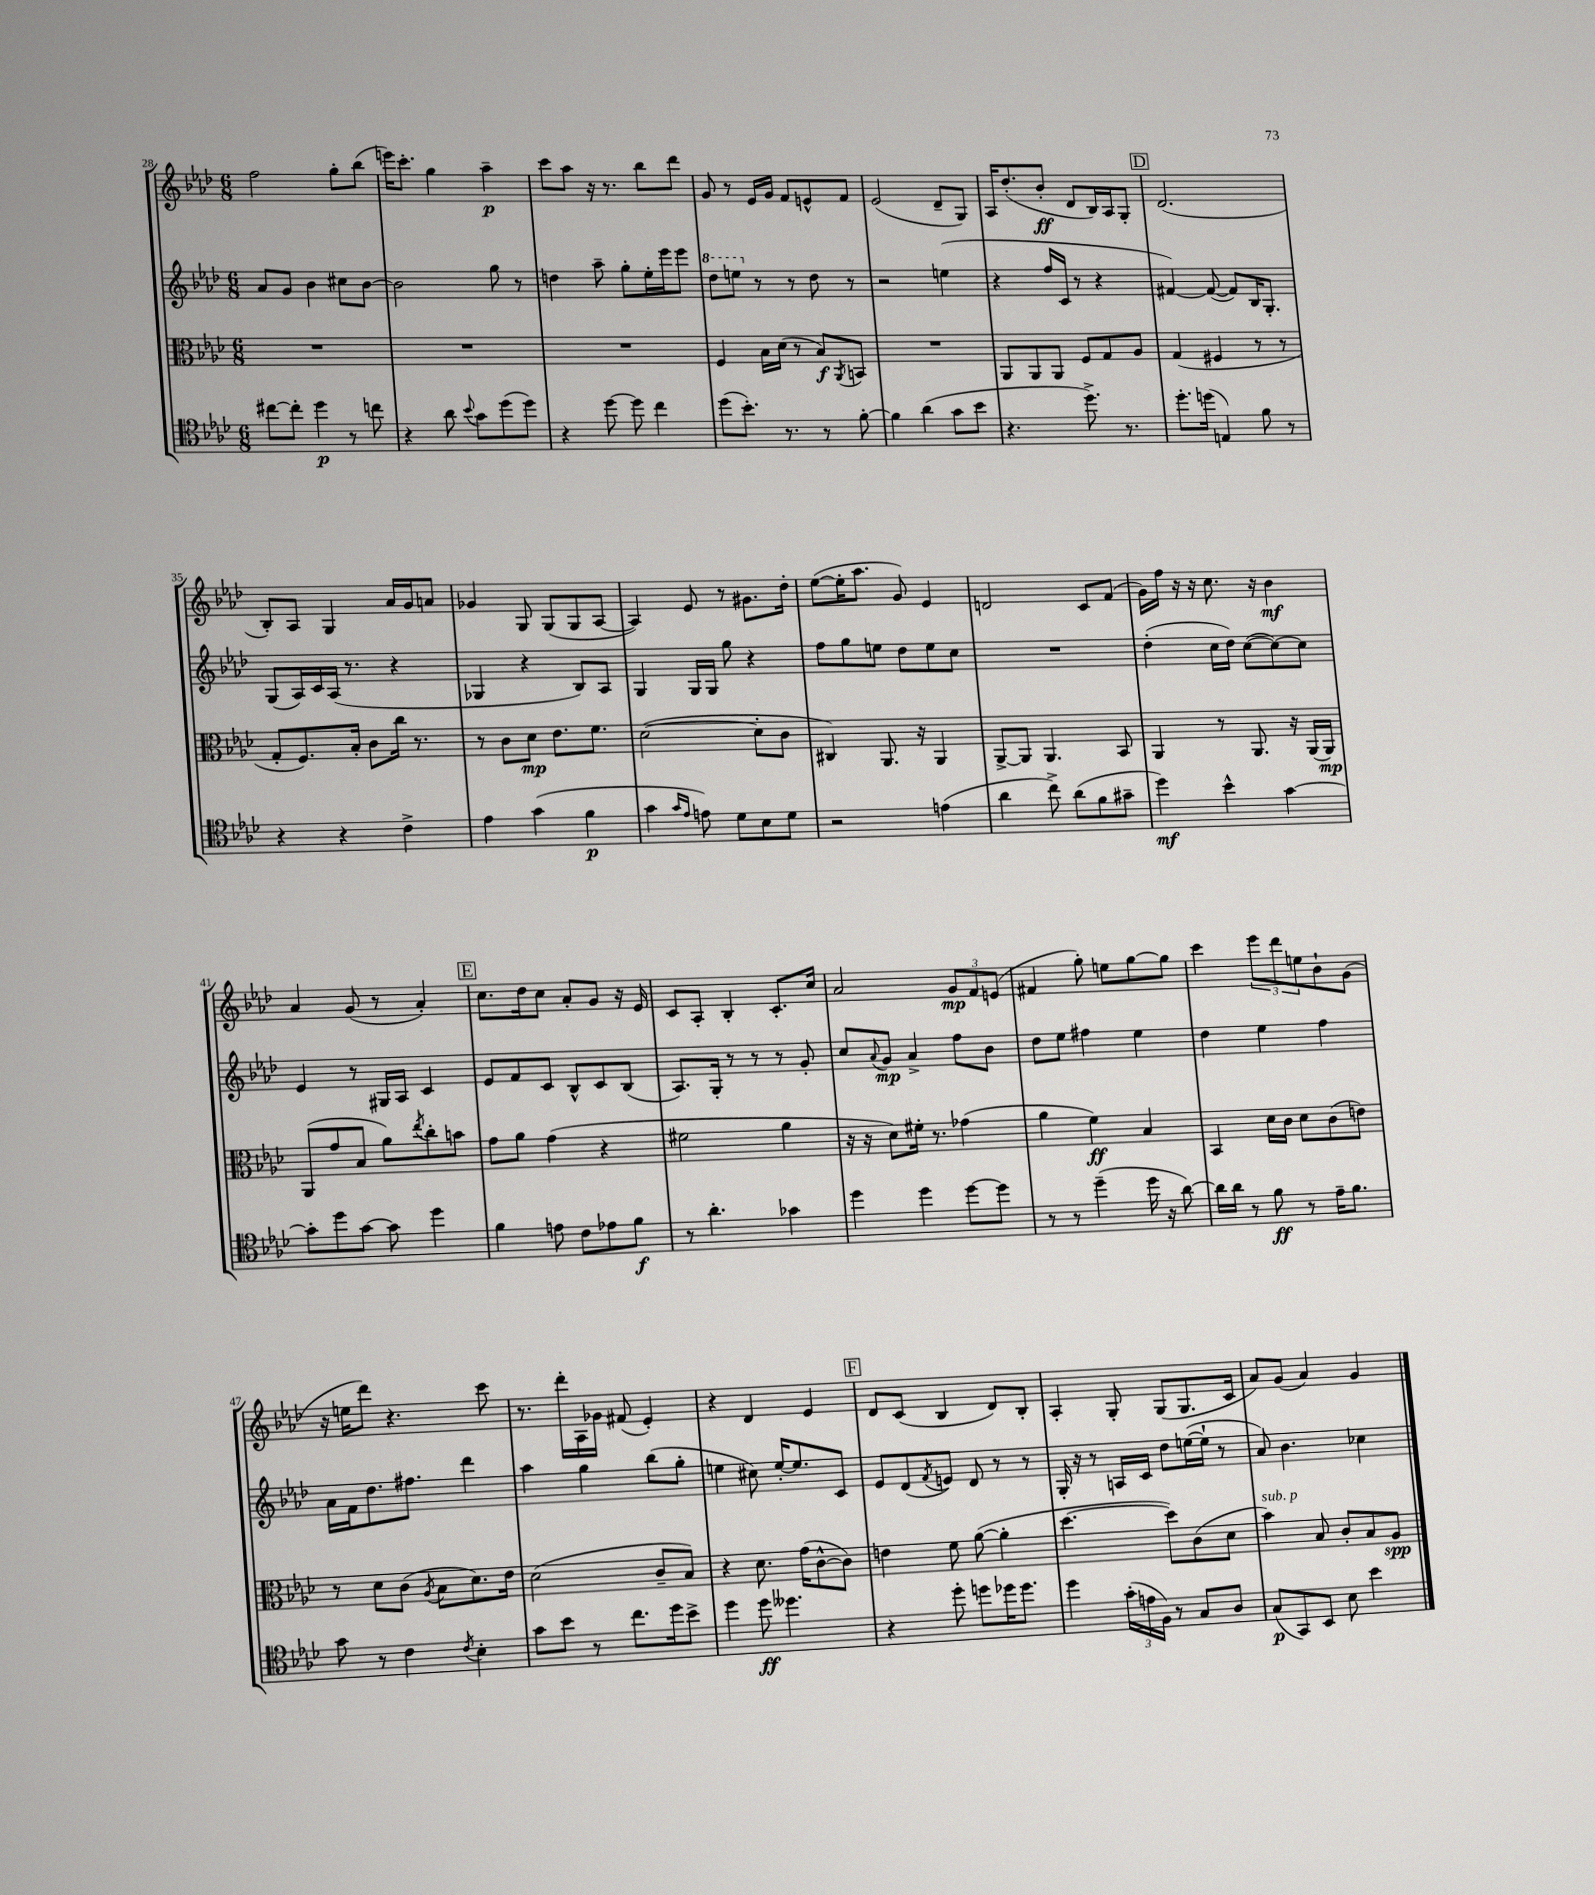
<<
\new StaffGroup <<
\new Staff = "s0" {
    \clef treble \key aes \major \numericTimeSignature \time 6/8
    f''2 g''8-. bes''8( |
    e'''16) c'''8.-. g''4 aes''4--\p |
    c'''8 aes''8 r16 r8. bes''8 des'''8 |
    g'8 r8 ees'16 g'16 f'8 e'8-^ f'8 |
    ees'2( des'8-- g8) |
    aes16 des''8.-.( bes'8-.\ff des'8 bes16) aes16 g8-. |
    \mark \markup { \box "D" } des'2.( |
    bes8-.) aes8 g4 aes'16 g'16 a'8 |
    ges'4 g8 g8( g8 aes8~ |
    aes4) ees'8 r8 gis'8. des''16-. |
    ees''8~( ees''16-. aes''8. g'8) ees'4 |
    d'2 c'8 f'8( |
    g'16) f''16 r16 r16 c''8. r16 bes'4\mf |
    aes'4 g'8( r8 aes'4-.) |
    \mark \markup { \box "E" } c''8. des''16 c''8 aes'8-. g'8 r16 ees'16 |
    c'8 aes8-. bes4-. c'8.-. c''16 |
    aes'2 \tuplet 3/2 { g'8\mp f'8 e'8( } |
    fis'4 g''8-.) e''8 g''8~ g''8 |
    c'''4 \tuplet 3/2 { ees'''8 des'''8 e''8 } bes'8-! g'8( |
    r16 e''16 des'''8) r4. c'''8 |
    r8. des'''16-. aes16 ges'16 fis'8( ees'4-.) |
    r4 des'4 ees'4 |
    \mark \markup { \box "F" } des'8 c'8( bes4 des'8) bes8-. |
    aes4-. g8-. g8( g8. c'16 |
    aes'8) g'8( aes'4) g'4 \bar "|." |
}
\new Staff = "s1" {
    \clef treble \key aes \major \numericTimeSignature \time 6/8
    aes'8 g'8 bes'4 cis''8 bes'8~ |
    bes'2 g''8 r8 |
    d''4 aes''8-- g''8-. ees''16-. ees'''16 ees'''8 |
    \ottava #1 des'''8 e'''8 \ottava #0 r8 r8 des''8 r8 |
    r2 e''4( |
    r4 f''16 c'16 r8 r4 |
    \mark \markup { \box "D" } fis'4~) fis'8~( fis'8) bes16 g8.-. |
    g8( aes16) c'16 aes16( r8. r4 |
    ges4 r4 bes8) aes8 |
    g4 g16 g16 g''8 r4 |
    f''8 g''8 e''8 des''8 e''8 c''8 |
    R2. |
    des''4-.( c''16 des''16) c''8~( c''8~) c''8 |
    ees'4 r8 gis16 aes16 c'4 |
    \mark \markup { \box "E" } ees'8 f'8 c'8 bes8-^ c'8 bes8( |
    aes8.) g16-. r8 r8 r8 g'8-. |
    c''8 \appoggiatura { aes'8 } g'8\mp aes'4-> f''8 bes'8 |
    des''8 ees''8 fis''4 ees''4 |
    des''4 ees''4 f''4 |
    aes'16 f'16 des''8. fis''8. des'''4 |
    aes''4 g''4 bes''8( g''8-. |
    e''4 cis''8) e''16~-. e''8. c'8 |
    \mark \markup { \box "F" } ees'8 des'8( \acciaccatura { f'8 } e'8) des'8 r8 r8 |
    g16-. r16 r8 a16 c'16 des''8 e''16~( e''16-! r8 |
    aes'8) bes'4. ces''4 \bar "|." |
}
\new Staff = "s2" {
    \clef alto \key aes \major \numericTimeSignature \time 6/8
    R2. |
    R2. |
    R2. |
    f4 bes16 des'16( r8 bes8\f) \acciaccatura { aes,8 } b,8 |
    R2. |
    aes,8 aes,8 aes,8 f8 g8 aes8 |
    \mark \markup { \box "D" } g4( fis4 r8 r8 |
    g8-. f8.) bes16-. c'8 c''16 r8. |
    r8 c'8 des'8\mp ees'8. f'8. |
    des'2~( des'8-. c'8 |
    cis4) aes,8. r16 aes,4 |
    aes,8~-> aes,8 aes,4. bes,8 |
    aes,4 r8 aes,8. r16 aes,16( aes,16\mp) |
    aes,8( g'8 bes8 aes'8) \acciaccatura { ees''8 } c''8-. b'8 |
    \mark \markup { \box "E" } g'8 aes'8 g'4( r4 |
    fis'2 aes'4 |
    r16 r16 des'8) fis'16-. r8. ges'4( |
    aes'4 f'4\ff) bes4 |
    bes,4 des'16 c'16 des'8 c'8( e'8) |
    r8 des'8 c'8( \acciaccatura { aes8 } bes8 des'8.) ees'16 |
    des'2( c'8-- bes8) |
    r4 des'8. g'16( c'8~-^ c'8) |
    \mark \markup { \box "F" } e'4 f'8 aes'8~( aes'4-. |
    des''4.~ des''8) c'8( des'8 |
    bes'4^\markup { \italic "sub. p" }) bes8 c'8-. bes8 aes8\spp \bar "|." |
}
\new Staff = "s3" {
    \clef tenor \key aes \major \numericTimeSignature \time 6/8
    cis''8~ cis''8-. des''4\p r8 c''8 |
    r4 aes'8 \appoggiatura { bes'8 } g'8 des''8( des''8) |
    r4 des''8~ des''8 c''4 |
    des''8( bes'8.-.) r8. r8 f'8~-. |
    f'4 aes'4( g'8 bes'8 |
    r4. des''8.->) r8. |
    \mark \markup { \box "D" } des''8.-. d''16( e4) f'8 r8 |
    r4 r4 c'4-> |
    ees'4 g'4( f'4\p |
    g'4 \grace { g'16 ees'16 } e'8) des'8 bes8 des'8 |
    r2 e'4( |
    aes'4 c''8->) aes'8( f'8 gis'8-- |
    des''4\mf) bes'4-^ g'4~ |
    g'8-. des''8 g'8~ g'8 des''4 |
    \mark \markup { \box "E" } f'4 e'8 c'8 ees'8 f'8\f |
    r8 aes'4.-. ges'4 |
    des''4 des''4 des''8~ des''8 |
    r8 r8 des''4--( des''16 r16 aes'8~) |
    aes'16 aes'16 r8 f'8\ff r8 ees'16-- f'8. |
    g'8 r8 c'4 \acciaccatura { c'8 } bes4-. |
    g'8 bes'8 r8 c''8. des''16 bes'8-> |
    des''4 des''8\ff deses''4. |
    \mark \markup { \box "F" } r4 des''8-. d''8 des''16 des''8. |
    des''4 \tuplet 3/2 { g'16-.( e'16 f16) } r8 g8 aes8 |
    g8\p( g,8) bes,8 bes8 bes'4 \bar "|." |
}
>>
>>
\layout { \context { \Score currentBarNumber = #28 } }
